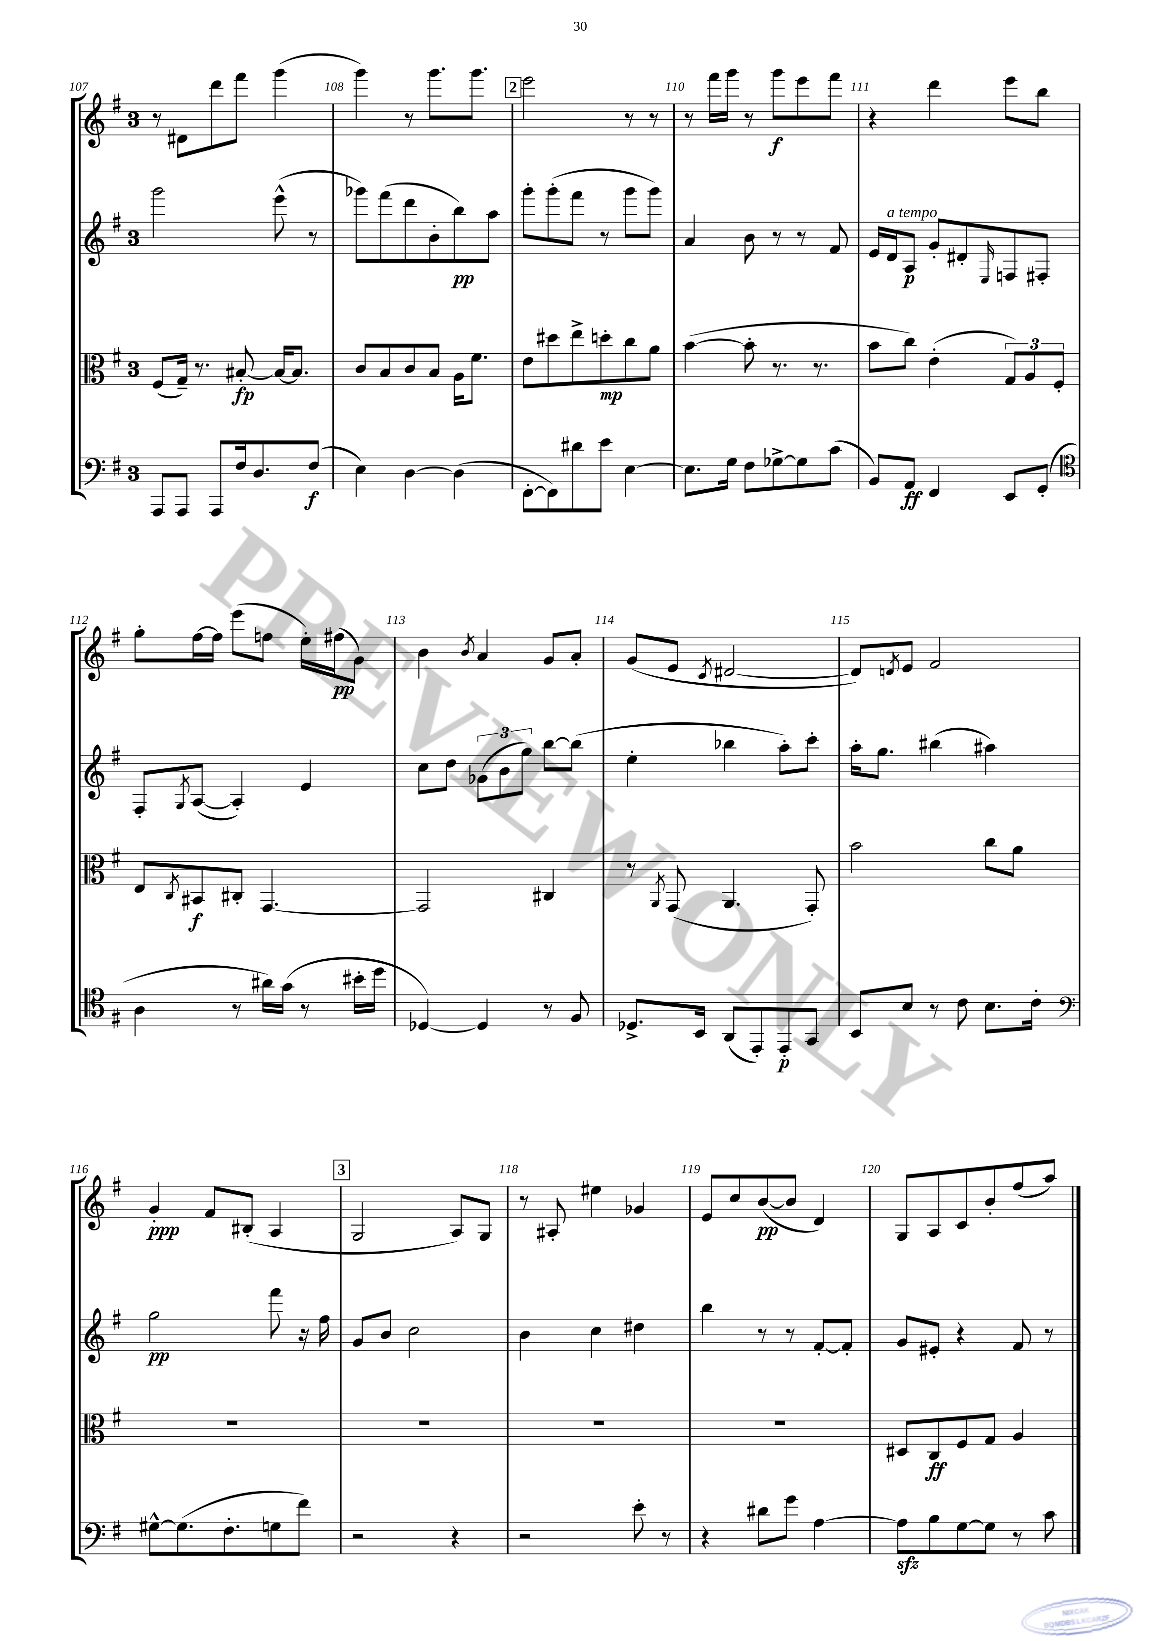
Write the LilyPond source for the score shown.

<<
\new StaffGroup <<
\new Staff = "s0" {
    \clef treble \key g \major \once \override Staff.TimeSignature.style = #'single-digit \time 3/4
    r8 dis'8 d'''8 fis'''8 g'''4( |
    g'''4) r8 g'''8. g'''8. |
    \mark \markup { \box "2" } e'''2 r8 r8 |
    r8 fis'''16 g'''16 r8 g'''8\f e'''8 fis'''8 |
    r4 d'''4 e'''8 b''8 |
    g''8-. fis''16~ fis''16 e'''8( f''8 e''16-.) fis''16\pp( g'8) |
    b'4 \acciaccatura { b'8 } a'4 g'8 a'8-. |
    g'8( e'8 \acciaccatura { c'8 } dis'2~ |
    dis'8) \acciaccatura { d'8 } e'8 fis'2 |
    g'4-.\ppp fis'8 bis8-.( a4 |
    \mark \markup { \box "3" } g2 a8) g8 |
    r8 ais8-. eis''4 ges'4 |
    e'8 c''8 b'8~\pp( b'8 d'4) |
    g8 a8 c'8 b'8-. fis''8( a''8) \bar "|." |
}
\new Staff = "s1" {
    \clef treble \key g \major \once \override Staff.TimeSignature.style = #'single-digit \time 3/4
    g'''2 e'''8-^( r8 |
    ges'''8) fis'''8( d'''8 b'8-. b''8\pp) a''8 |
    \mark \markup { \box "2" } g'''8-. g'''8-.( fis'''8 r8 g'''8 g'''8) |
    a'4 b'8 r8 r8 fis'8 |
    e'16 d'16^\markup { \italic "a tempo" } a8\p g'8-. dis'8-. \grace { e16 } f8 fis8-. |
    fis8-. \acciaccatura { g8 } a8~( a4-.) e'4 |
    c''8 d''8 \tuplet 3/2 { ges'8( b'8 g''8) } b''8~ b''8( |
    e''4-. bes''4 a''8-.) c'''8-. |
    a''16-. g''8. bis''4( ais''4) |
    g''2\pp fis'''8 r16 fis''16 |
    \mark \markup { \box "3" } g'8 b'8 c''2 |
    b'4 c''4 dis''4 |
    b''4 r8 r8 fis'8~-. fis'8-. |
    g'8 eis'8-. r4 fis'8 r8 \bar "|." |
}
\new Staff = "s2" {
    \clef alto \key g \major \once \override Staff.TimeSignature.style = #'single-digit \time 3/4
    fis8( g16--) r8. bis8~-.\fp bis16~ bis8. |
    c'8 b8 c'8 b8 a16 fis'8. |
    \mark \markup { \box "2" } e'8 dis''8 e''8-> d''8-.\mp c''8 a'8 |
    b'4~( b'8-. r8. r8. |
    b'8 c''8) e'4-.( \tuplet 3/2 { g8) a8 fis8-. } |
    e8 \acciaccatura { c8 } bis,8\f cis8-. g,4.~ |
    g,2 cis4 |
    r8 \acciaccatura { a,8 } g,8( a,4. g,8-.) |
    b'2 c''8 a'8 |
    R2. |
    \mark \markup { \box "3" } R2. |
    R2. |
    R2. |
    dis8 c8\ff fis8 g8 a4 \bar "|." |
}
\new Staff = "s3" {
    \clef bass \key g \major \once \override Staff.TimeSignature.style = #'single-digit \time 3/4
    a,,8 a,,8 a,,8 fis16 d8. fis8\f( |
    e4) d4~ d4( |
    \mark \markup { \box "2" } fis,8~-. fis,8) dis'8 e'8 e4~ |
    e8. g16 fis8 ges8~-> ges8 c'8( |
    b,8) a,8\ff fis,4 e,8 g,8-.( |
    \clef tenor a4 r8 ais'16) g'16( r8 bis'16-. d''16 |
    des4~) des4 r8 fis8 |
    des8.-> b,16 a,8( e,8-.) e,8-.\p g,8 |
    b,8 b8 r8 c'8 b8. c'16-. |
    \clef bass gis8~-^ gis8.( fis8.-. g8 fis'8) |
    \mark \markup { \box "3" } r2 r4 |
    r2 e'8-. r8 |
    r4 dis'8 g'8 a4~ |
    a8\sfz b8 g8~ g8 r8 c'8 \bar "|." |
}
>>
>>
\layout { \context { \Score currentBarNumber = #107 \override BarNumber.break-visibility = ##(#f #t #t) barNumberVisibility = #all-bar-numbers-visible } }
